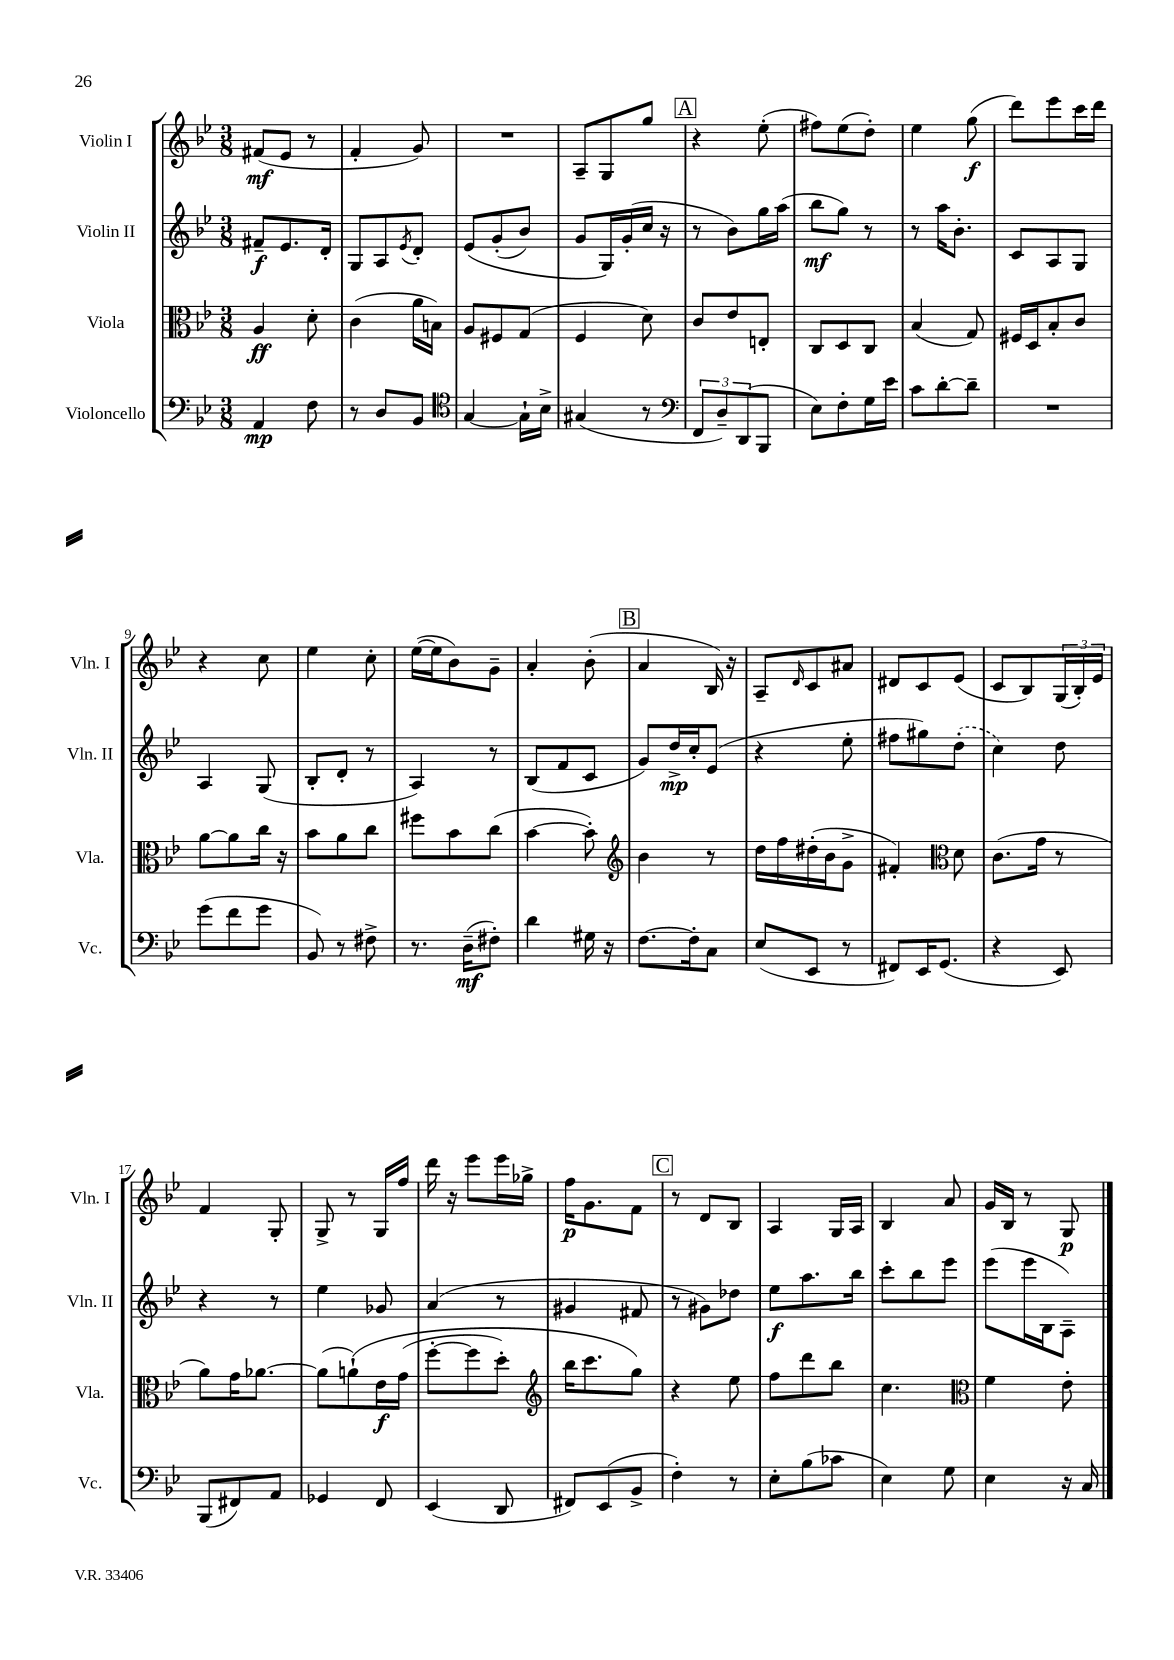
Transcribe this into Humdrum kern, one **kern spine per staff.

**kern	**kern	**kern	**kern
*staff4	*staff3	*staff2	*staff1
*clefF4	*clefC3	*clefG2	*clefG2
*k[b-e-]	*k[b-e-]	*k[b-e-]	*k[b-e-]
*M3/8	*M3/8	*M3/8	*M3/8
4AA	4A	8f#~	(8f#
.	.	8.e-	8e-
8F	8d'	.	8r
.	.	16d'	.
=	=	=	=
8r	(4c	8G	4f'
8D	.	8A	.
.	.	8qe-	.
8BB-	16a	8d'	8g)
.	16B)	.	.
=	=	=	=
*clefC4	*	*	*
[4G	8A	&(8e-	4.r
.	8F#	(8g'	.
16G`]	(8G	8b-)	.
16B-^	.	.	.
=	=	=	=
(4G#	4F	8g	8A~
.	.	16G&)	8G
.	.	(16g'	.
8r	8d)	16cc	8gg
.	.	16r	.
=	=	=	=
*clefF4	*	*	*
12FF	8c	8r	4r
12D~)	.	.	.
.	8e-	8b-)	.
(12DD	.	.	.
8BBB-	8E'	16gg	(8ee-'
.	.	(16aa	.
=	=	=	=
8E-)	8C	8bb-	8ff#)
8F'	8D	8gg)	(8ee-
16G	8C	8r	8dd')
16e-	.	.	.
=	=	=	=
8c	(4B-	8r	4ee-
[8d'	.	16aa	.
.	.	8.b-'	.
8d~]	8G)	.	(8gg
=	=	=	=
4.r	16F#	8c	8ddd)
.	16D	.	.
.	8B-'	8A	8eee-
.	8c	8G	16ccc
.	.	.	16ddd
=	=	=	=
(8g	[8a	4A	4r
8f	8a]	.	.
8g	16cc	(8G	8cc
.	16r	.	.
=	=	=	=
8BB-)	8b-	8B-'	4ee-
8r	8a	8d'	.
8F#^	8cc	8r	8cc'
=	=	=	=
8.r	8ff#	4A)	([16ee-
.	.	.	16ee-]
.	8b-	.	8b-)
(16D~	.	.	.
8F#')	(8cc	8r	8g~
=	=	=	=
4d	[4b-	(8B-	4a'
.	.	8f	.
16G#	8b-'])	8c	(8b-'
16r	.	.	.
=	=	=	=
*	*clefG2	*	*
[8.F	4b-	8g)	4a
.	.	16dd^	.
16F']	.	16cc'	.
8C	8r	(8e-	16B-)
.	.	.	16r
=	=	=	=
(8E-	16dd	4r	8A~
.	16ff	.	.
.	.	.	16qqd
8EE-	(16dd#'	.	8c
.	16b-	.	.
8r	8g^	8ee-'	8a#
=	=	=	=
8FF#)	4f#')	8ff#	8d#
16EE-	.	8gg#)	8c
(8.GG	.	.	.
*	*clefC3	*	*
.	8d	(8dd'	(8e-
=	=	=	=
4r	(8.c	4cc)	8c
.	.	.	8B-)
.	16g	.	.
8EE-)	8r	8dd	(24G
.	.	.	24B-')
.	.	.	24e-
=	=	=	=
(8BBB-	8a)	4r	4f
8FF#)	16g	.	.
.	[8.a-	.	.
8AA	.	8r	8G'
=	=	=	=
4GG-	(8a-]	4ee-	8G^
.	&(8a`)	.	8r
8FF	16e-	8g-	16G
.	(16g	.	16ff
=	=	=	=
(4EE-	[8ff'	(4a	16ddd
.	.	.	16r
.	8ff]	.	8eee-
8DD	8dd')	8r	16eee-
.	.	.	16gg-^
=	=	=	=
*	*clefG2	*	*
8FF#)	16bb-	4g#	16ff
.	8.ccc	.	8.g
(8EE-	.	.	.
8BB-^	8gg&)	8f#	8f
=	=	=	=
4F')	4r	8r	8r
.	.	8g#)	8d
8r	8ee-	8dd-	8B-
=	=	=	=
8E-'	8ff	8ee-	4A
(8B-	8ddd	8.aa	.
8c-	8bb-	.	16G
.	.	16bb-	16A
=	=	=	=
4E-)	4.cc	8ccc'	4B-
.	.	8bb-	.
8G	.	8eee-	8a
=	=	=	=
*	*clefC3	*	*
4E-	4f	(8eee-	16g
.	.	.	16B-
.	.	16eee-	8r
.	.	16B-	.
16r	8e-'	8A~)	8G
16C	.	.	.
==	==	==	==
*-	*-	*-	*-
